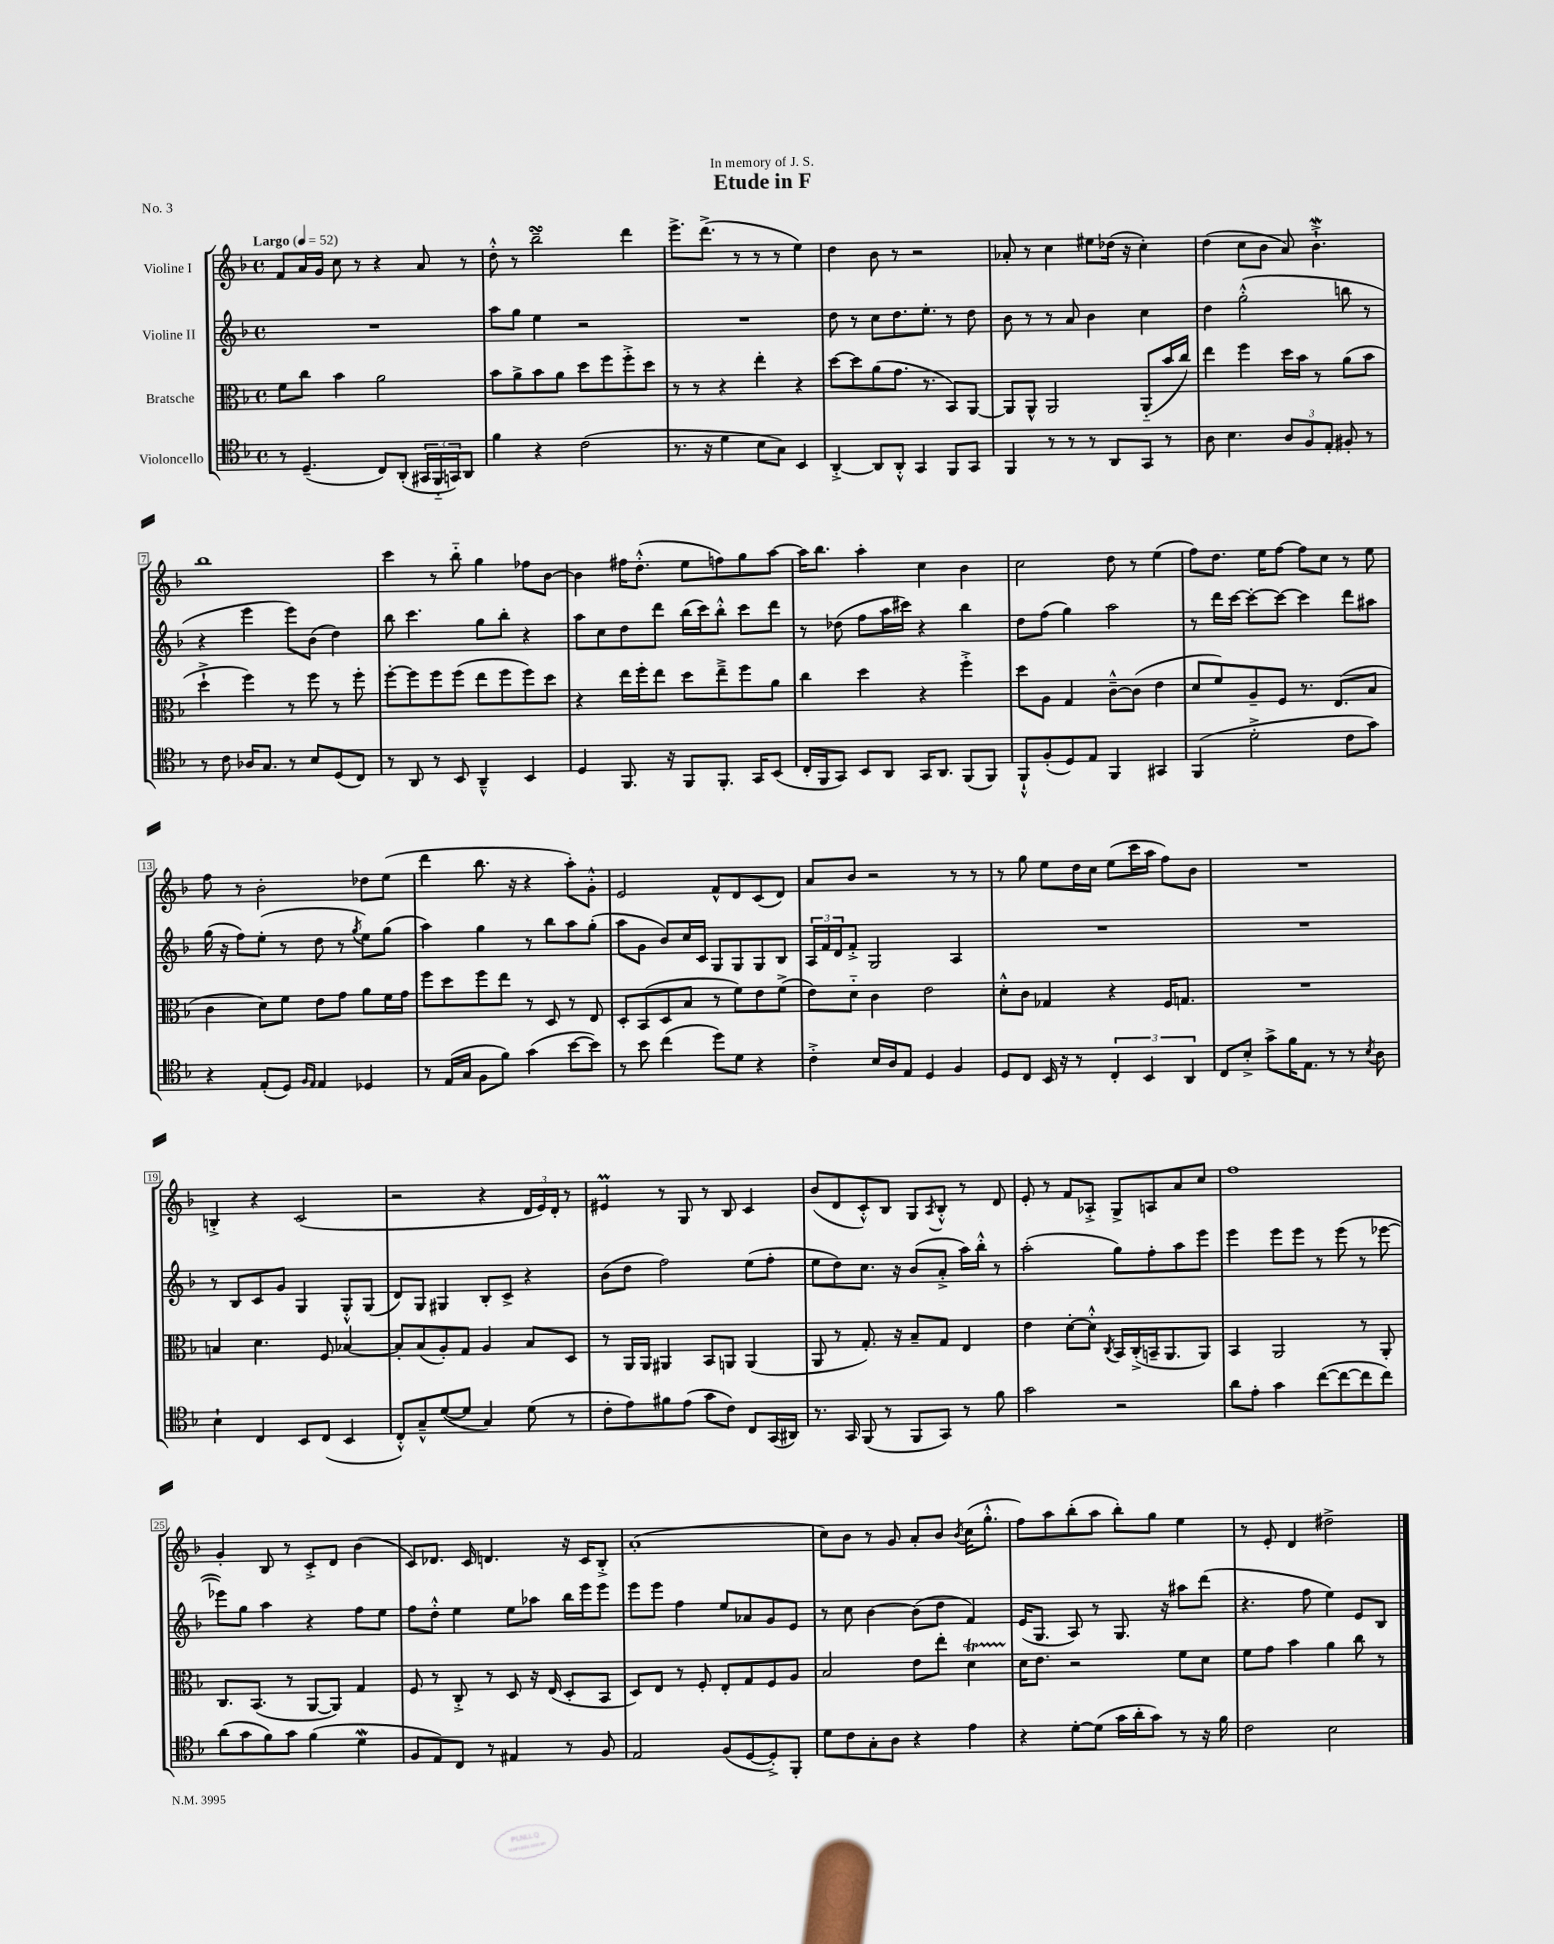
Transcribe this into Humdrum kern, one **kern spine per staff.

**kern	**kern	**kern	**kern
*staff4	*staff3	*staff2	*staff1
*clefC4	*clefC3	*clefG2	*clefG2
*k[b-]	*k[b-]	*k[b-]	*k[b-]
*M4/4	*M4/4	*M4/4	*M4/4
*met(c)	*met(c)	*met(c)	*met(c)
*MM52	*MM52	*MM52	*MM52
8r	8f\L	1r	8f/L
(4.D~/	8cc\J	.	16a/L
.	.	.	16g/JJ
.	4b-\	.	8cc\
.	.	.	8r
8C/L)	2a\	.	4r
(8AA'/J	.	.	.
24GG#/LL	.	.	8a/
24FF'~/	.	.	.
24GG/J)	.	.	.
8AA/J	.	.	8r
=	=	=	=
4f\	8b-\L	8aa\L	8dd'^^\
.	8a^\	8gg\J	8r
4r	8b-\	4ee\	2bb-~\
.	8a\J	.	.
(2c\	8dd\L	2r	.
.	8ff\	.	.
.	8ff'^\	.	4ddd\
.	8dd\J	.	.
=	=	=	=
8.r	8r	1r	8.eee^\L
.	8r	.	.
16r	.	.	(8.ddd^\J
4d\	4r	.	.
.	.	.	8r
8B-\L	4ee'\	.	8r
8G\J)	.	.	8r
4BB-/	4r	.	4ee\)
=	=	=	=
[4AA'^/	[8dd\L	8dd\	4dd\
.	8dd\]	8r	.
8AA/]L	(8a\	8cc\L	8b-\
8AA'^^/J	8.g\J	8.dd\	8r
4GG/	.	.	2r
.	8.r	8.ee'\J	.
8FF/L	8BB-/L)	8r	.
8GG/J	[8AA/J	8dd\	.
=	=	=	=
4FF/	8AA/]L	8b-\	8a-'/
.	8AA^^/J	8r	8r
8r	2AA/	8r	4cc\
8r	.	8a/	.
8r	.	4b-\	8ee#\L
8AA/L	.	.	(16dd-\Jk
.	.	.	16r
8GG/J	(8AA'~/L	4cc\	4cc'\)
8r	16b-/L	.	.
.	16cc/JJ)	.	.
=	=	=	=
8A\	4ee\	4dd\	(4dd\
4.B-\	.	.	.
.	4ff\	(2gg'^^\	8cc\L
.	.	.	8b-\J
12A/L	16dd\LL	.	8a/)
.	16b-\JJ	.	.
12F/	.	.	.
.	8r	.	4.b-`^\
12E'/J	.	.	.
8F#'/	(8a\L	8bb\	.
8r	8b-\J	8r	.
=	=	=	=
8r	4dd`^\	4r	1bb-
8c\	.	.	.
16A-/LK	4ff\)	4eee\	.
8.G/J	.	.	.
8r	8r	8eee\L)	.
8B-/L	8ff\	(8b-\J	.
(8D/	8r	4dd\)	.
8C/J)	8ff'\	.	.
=	=	=	=
8r	[8ff'\L	8bb-\	4ccc\
8AA/	8ff\]	4.ccc\	.
8r	8ff\	.	8r
8BB-/	(8ff\J	.	8bb-'~\
4AA~^^/	8ee\L	8gg\L	4gg\
.	8ff\	8bb-'\J	.
4BB-/	8ff\)	4r	8ff-\L
.	8dd\J	.	[8b-\J
=	=	=	=
4D/	4r	8aa\L	4b-\]
.	.	8cc\	.
8.FF/	16ee\LL	8dd\	16ff#\LK
.	16ff'\J	.	(8.dd'^^\J
.	8ee\J	8ddd\J	.
16r	.	.	.
8FF/L	8dd\L	(16bb-\LL	8ee\L
.	.	16ccc\J)	.
8.FF'/J	8ee~^\	8bb-'^^\J	8ff\)
.	8ff\	8ccc\L	8gg\
16GG/LK	.	.	.
(8BB-/J	8a\J	8ddd\J	[8aa\J
=	=	=	=
16C'/LL	4cc\	8r	16aa\]LK
16FF/J	.	.	8.bb-\J
8GG/J)	.	(8dd-\	.
8BB-/L	4dd\	8ff\L	4aa'\
8AA/J	.	16aa\L	.
.	.	16ccc#\JJ)	.
16GG/LK	4r	4r	4cc\
8.AA/J	.	.	.
(8FF/L	4ff'^\	4bb-\	4b-\
8FF/J)	.	.	.
=	=	=	=
8FF`^^/L	8dd\L	8dd\L	2cc\
(8F'/	8A\J	(8ff\J	.
8D/)	4G/	4gg\)	.
8E/J	.	.	.
4FF/	[8c~^^\L	2aa\	8dd\
.	(8c\]J	.	8r
4GG#/	4e\	.	(4ee\
=	=	=	=
(4FF/	8d/L	8r	8ff\L)
.	8f/)	16ddd\LL	8.dd\J
.	.	[16ccc\JJ	.
2d'^\	8A~/	8ccc'\_L	.
.	.	.	16ee\LK
.	8F/J	8ccc\_J	[8ff\J
.	8.r	4ccc\]	8ff\]L
.	.	.	8cc\J
.	(8.E/L	.	.
8c\L	.	8ddd\L	8r
8g\J)	8B-/J	8aa#\J	8ee\
=	=	=	=
4r	4c\	(16gg\	8ff\
.	.	16r	.
.	.	8ff\L)	8r
(8E'/L	8d\L)	(8ee'\J	2b-'\
8D/J)	8f\J	8r	.
16qqF/LL	.	.	.
16qqE/JJ	.	.	.
4E/	8e\L	8dd\	.
.	8g\J	8r	.
.	.	8qgg/	.
4D-/	8a\L	8ee\L)	8dd-\L
.	16f\L	(8gg\J	(8ee\J
.	16g\JJ	.	.
=	=	=	=
8r	8ff\L	4aa\)	4ddd\
(16E/LL	8dd\	.	.
16G/JJ	.	.	.
8F\L	8ff\	4gg\	8.bb-\
8f\J)	8ee\J	.	.
.	.	.	16r
(4g\	8r	8r	4r
.	8D/	8bb-\L	.
[8b-\L	8r	8aa\	8aa'\L)
8b-\]J)	8E/	(8gg'\J	8g'^^\J
=	=	=	=
8r	8D'/L	8aa\L	2e/
8b-\	(8BB-/	8g\J	.
(4cc\	8D/	8b-/L)	.
.	8B-/J	16cc/L	.
.	.	16c/JJ	.
8dd\L)	8r	8G/L	8f^^/L
8d\J	8f\L)	8G/	8d/
4r	8e\	8G/	(8c/
.	(8f^\J	8B-/J	8d/J)
=	=	=	=
4c'^\	8e\L)	24A/LL	8a/L
.	.	24f/	.
.	.	24d/J	.
.	8d'~\J	8f'^/J	8b-/J
16B-/LL	4c\	2G/	2r
16A/J	.	.	.
8E/J	.	.	.
4D/	2e\	.	.
4F/	.	4A/	8r
.	.	.	8r
=	=	=	=
8D/L	8d'^^\L	1r	8r
8C/J	8c\J	.	8gg\
16BB-/	4G-/	.	8ee\L
16r	.	.	.
8r	.	.	16dd\L
.	.	.	16cc\JJ
6C'/	4r	.	(8ee\L
.	.	.	16ccc\L
6BB-/	.	.	.
.	.	.	16aa\JJ
.	16F/LK	.	8ff\L)
.	8.G/J	.	.
6AA/	.	.	.
.	.	.	8b-\J
=	=	=	=
8C/L	1r	1r	1r
8B-'^/J	.	.	.
8g^\L	.	.	.
16f\K	.	.	.
8.E\J	.	.	.
8r	.	.	.
8r	.	.	.
8qB-/	.	.	.
8A\	.	.	.
=	=	=	=
4B-`\	4B/	8r	4B'^/
.	.	8B-/L	.
4C/	4.d\	8c/	4r
.	.	8g/J	.
8BB-/L	.	4G/	(2c/
(8C/J	8F/	.	.
4BB-/	[4B-/	8G'^^/L	.
.	.	(8G/J	.
=	=	=	=
8C'^^/L)	8B-'/]L	8d/L)	2r
8G~^^/	(8B-/	8G/J	.
([8d/	8A'/)	4G#/	.
8d/]J	8G/J	.	.
4G/)	4A/	8B-'/L	4r
.	.	8c^/J	.
(8d\	8B-/L	4r	24d/LL
.	.	.	24e/)
.	.	.	24d'/JJ
8r	8D/J	.	8r
=	=	=	=
8c'\L	8r	(8b-\L	4e#/
8e\)	16AA/LL	8dd\J	.
.	16AA/JJ	.	.
8f#\	4AA#/	2ff\)	8r
(8e\J	.	.	8G/
8g\L	8BB-/L	.	8r
8c\J)	8AA/J	.	8B-/
8C/L	(4AA/	(8ee\L	4c/
(16GG/L	.	8ff'\J	.
16AA#/JJ)	.	.	.
=	=	=	=
8.r	8AA/	8ee\L	(8b-/L
.	8r	8dd\)	8d/
16GG/	.	.	.
(8FF/	8.G'/)	8.cc\J	8c'^^/)
8r	.	.	8B-/J
.	16r	16r	.
8FF/L	8B-~/L	(8b-/L	8G/L
.	.	.	8qA/
8GG/J)	8G/J	8a'^/J	8B-'^^/J
8r	4E/	16aa\LL)	8r
.	.	16bb-'^^\JJ	.
8f\	.	8r	8d/
=	=	=	=
2g\	4e\	(2aa'\	8e'/
.	.	.	8r
.	[8d'\L	.	8f/L
.	8d'^^\]J	.	8A-'^/J
.	8qC/	.	.
2r	16BB-/LL	8gg\L)	8G^/L
.	(16C'^/	.	.
.	16BB~/J	8ff'\	8A/
.	8.AA/	.	.
.	.	8aa\	8a/
.	8AA/J)	8eee\J	8cc/J
=	=	=	=
8a\L	4BB-/	4eee\	1ff
8e'\J	.	.	.
4g\	2AA/	8eee\L	.
.	.	8eee\J	.
([8cc\L	.	8r	.
8cc\_	.	(8eee\	.
8cc\]	8r	8r	.
8cc\J)	8AA'/	[8eee-\	.
=	=	=	=
(8a\L	8.C/L	8eee-\]L)	4g'/
8g\	.	8gg\J	.
.	(8.BB-/J	.	.
8f\)	.	4aa\	8B-/
8g\J	8r	.	8r
(4f\	[8AA/L	4r	8c'^/L
.	8AA/]J)	.	8d/J
4d\	4G/	8ff\L	(4b-\
.	.	8ee\J	.
=	=	=	=
8F/L	8F/	8ff\L	8c/L)
8E/)	8r	8dd'^^\J	8.d-/J
8C/J	8C'^/	4ee\	.
.	.	.	16c/
8r	8r	.	4.d/
4E#/	8D/	8ee\L	.
.	16r	8aa-\J	.
.	(16E/	.	.
8r	8D'/L	16bb-\LL	16r
.	.	16eee\J	16c/LK
8F/	8BB-/J	8eee\J	8B-'^/J
=	=	=	=
2E/	8D/L)	8eee\L	(1a'
.	8E/J	8eee\J	.
.	8r	4ff\	.
.	8F'/	.	.
(8F/L	8E'/L	8ee/L	.
[8D/	8G/	8a-/	.
8D'^/])	8F/	8g/	.
8FF'/J	8A/J	8e/J	.
=	=	=	=
8d\L	2B-/	8r	8cc\L)
8c\	.	8cc\	8b-\J
8G'\	.	[4b-\	8r
8A\J	.	.	8g/
4r	8e\L	(8b-\]L	8a'/L
.	8ee'\J	8dd\J	8b-/J
.	.	.	8qb-/
4e\	4d\	4f/)	(16cc\LK
.	.	.	8.gg'^^\J
=	=	=	=
4r	16d\LK	(16e/LK	8ff\L)
.	8.e\J	8.G/J	.
.	.	.	8aa\
[8d'\L	2r	8A/)	(8bb-'\
(8d\]J	.	8r	8aa\J
16g\LL	.	8.G/	8bb-'\L)
16a'\J	.	.	.
8g\J)	.	.	8gg\J
.	.	16r	.
8r	8f\L	8aa#\L	4ee\
16r	8d\J	(8ddd\J	.
16f\	.	.	.
=	=	=	=
2c\	8f\L	4.r	8r
.	8g\J	.	8e'/
.	4b-\	.	4d/
.	.	8ff\	.
2B-\	4a\	4ee\)	2dd#^\
.	8cc\	8e/L	.
.	8r	8B-/J	.
==	==	==	==
*-	*-	*-	*-
